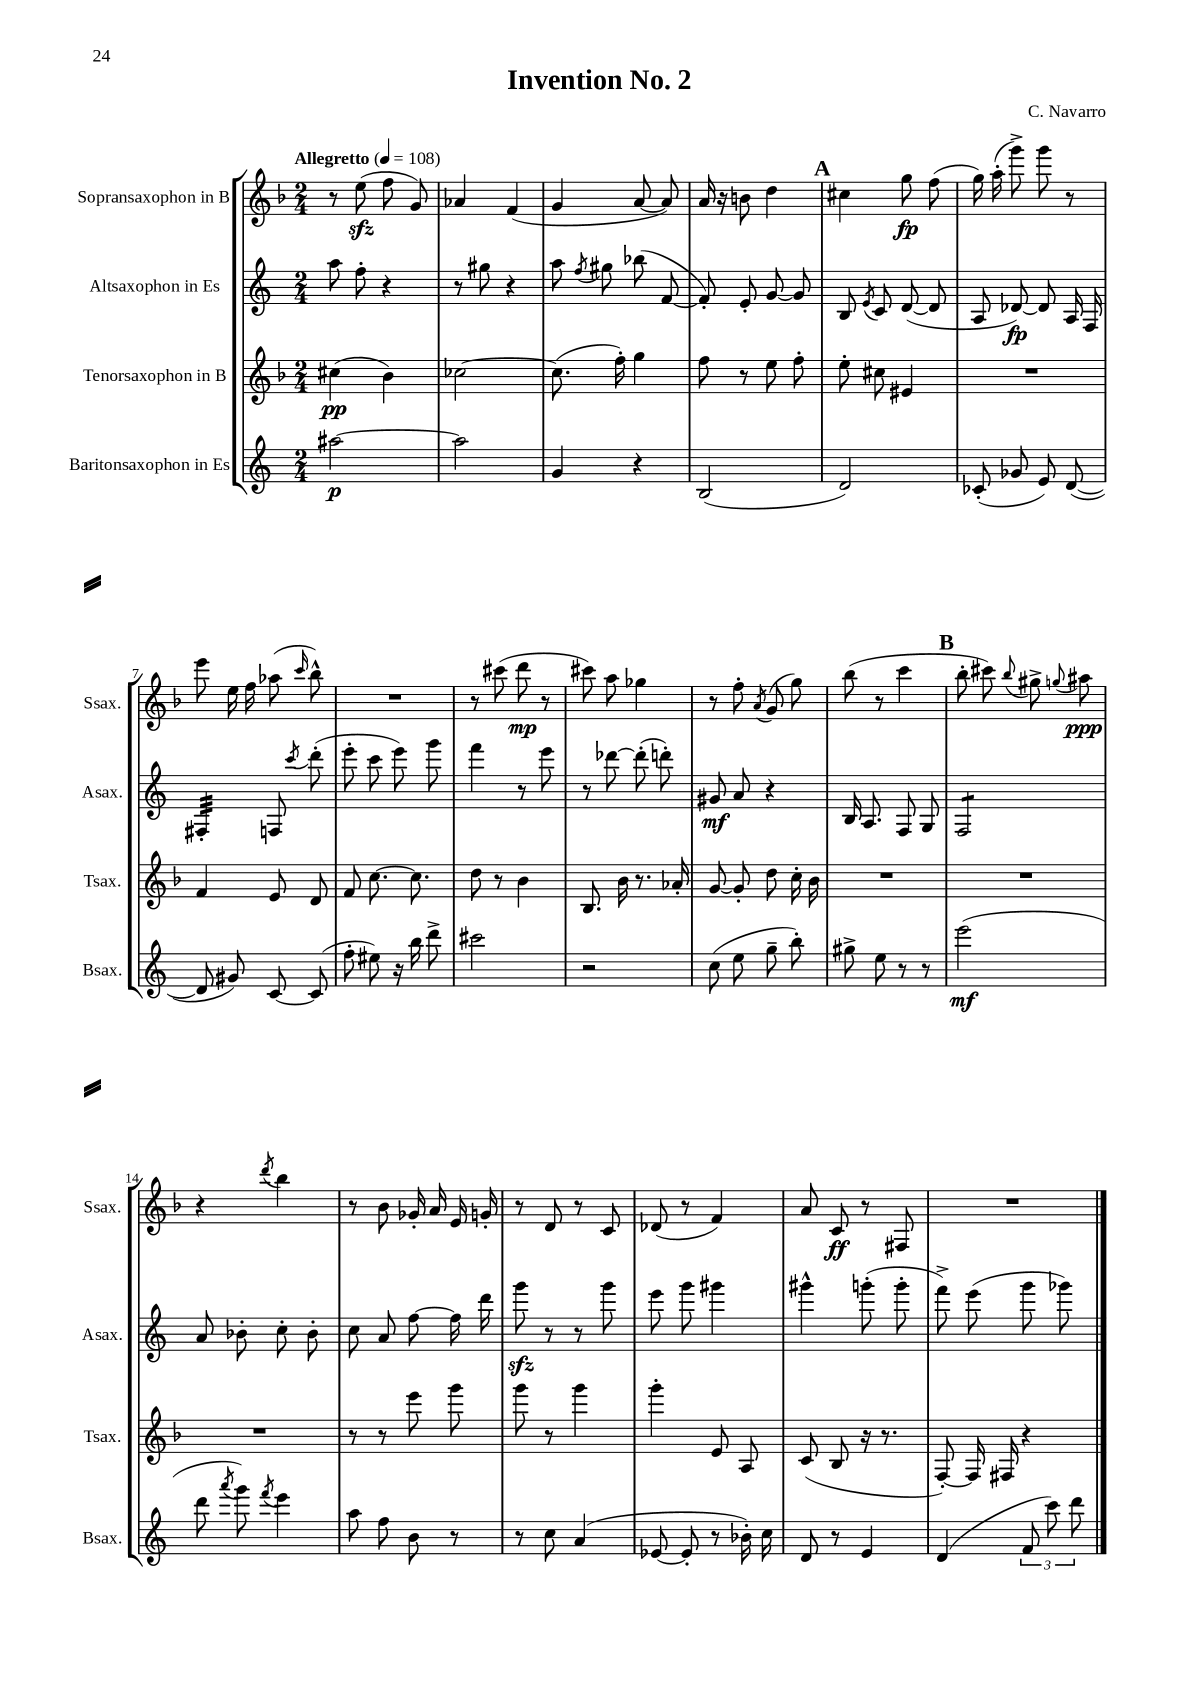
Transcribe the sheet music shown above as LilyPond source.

\header { title = "Invention No. 2" composer = "C. Navarro" }
<<
\new StaffGroup <<
\new Staff = "s0" \with { instrumentName = "Sopransaxophon in B" shortInstrumentName = "Ssax." } {
    \clef treble \key f \major \numericTimeSignature \time 2/4 \tempo "Allegretto" 4 = 108
    \autoBeamOff r8 e''8\sfz( f''8 g'8) |
    aes'4 f'4( |
    g'4 a'8~ a'8) |
    a'16 r16 b'8 d''4 |
    \mark \markup { \bold "A" } cis''4 g''8\fp f''8( |
    g''16) a''16-.( g'''8->) g'''8 r8 |
    e'''8 e''16 f''16 aes''8( \grace { c'''16 } bes''8-^) |
    R2 |
    r8 cis'''8( d'''8\mp r8 |
    cis'''8) a''8 ges''4 |
    r8 f''8-. \acciaccatura { a'8 } g'8( g''8) |
    bes''8( r8 c'''4 |
    \mark \markup { \bold "B" } bes''8-. cis'''8) \appoggiatura { bes''8 } gis''8-> \appoggiatura { g''8 } ais''8\ppp |
    r4 \acciaccatura { d'''8 } bes''4 |
    r8 bes'8 ges'16-. a'16 e'16 g'16-. |
    r8 d'8 r8 c'8 |
    des'8( r8 f'4) |
    a'8 c'8\ff r8 fis8 |
    R2 \bar "|." |
}
\new Staff = "s1" \with { instrumentName = "Altsaxophon in Es" shortInstrumentName = "Asax." } {
    \clef treble \key c \major \numericTimeSignature \time 2/4
    \autoBeamOff a''8 f''8-. r4 |
    r8 gis''8 r4 |
    a''8 \acciaccatura { f''8 } gis''8 bes''8( f'8~ |
    f'8-.) e'8-. g'8~ g'8 |
    \mark \markup { \bold "A" } b8 \acciaccatura { e'8 } c'8 d'8~( d'8 |
    a8 des'8~\fp) des'8 a16 f16 |
    fis4:32-. f8 \acciaccatura { c'''8 } d'''8-.( |
    e'''8-. c'''8 e'''8) g'''8 |
    f'''4 r8 e'''8 |
    r8 des'''8~ des'''8-.( d'''8-.) |
    gis'8\mf a'8 r4 |
    b16 a8. f8 g8 |
    \mark \markup { \bold "B" } f2:8 |
    a'8 bes'8-. c''8-. bes'8-. |
    c''8 a'8 f''8~ f''16 d'''16 |
    g'''8\sfz r8 r8 g'''8 |
    e'''8 g'''8 gis'''4 |
    gis'''4-^ g'''8-.( g'''8-. |
    f'''8->) e'''8( g'''8 ges'''8) \bar "|." |
}
\new Staff = "s2" \with { instrumentName = "Tenorsaxophon in B" shortInstrumentName = "Tsax." } {
    \clef treble \key f \major \numericTimeSignature \time 2/4
    \autoBeamOff cis''4\pp( bes'4) |
    ces''2~ |
    ces''8.( f''16-.) g''4 |
    f''8 r8 e''8 f''8-. |
    \mark \markup { \bold "A" } e''8-. cis''8 eis'4 |
    R2 |
    f'4 e'8 d'8 |
    f'8 c''8.~ c''8. |
    d''8 r8 bes'4 |
    bes8. bes'16 r8. aes'16-. |
    g'8~ g'8-. d''8 c''16-. bes'16 |
    R2 |
    \mark \markup { \bold "B" } R2 |
    R2 |
    r8 r8 e'''8 g'''8 |
    g'''8 r8 g'''4 |
    g'''4-. e'8 a8 |
    c'8( bes8 r16 r8. |
    f8~-.) f16 fis16 r4 \bar "|." |
}
\new Staff = "s3" \with { instrumentName = "Baritonsaxophon in Es" shortInstrumentName = "Bsax." } {
    \clef treble \key c \major \numericTimeSignature \time 2/4
    \autoBeamOff ais''2~\p |
    ais''2 |
    g'4 r4 |
    b2( |
    \mark \markup { \bold "A" } d'2) |
    ces'8-.( ges'8 e'8) d'8~( |
    d'8 gis'8) c'8~ c'8( |
    f''8-. eis''8) r16 b''16 d'''8-> |
    cis'''2 |
    r2 |
    c''8( e''8 g''8-- b''8-.) |
    gis''8-> e''8 r8 r8 |
    \mark \markup { \bold "B" } e'''2\mf( |
    d'''8 \acciaccatura { a'''8 } g'''8) \acciaccatura { f'''8 } e'''4 |
    a''8 f''8 b'8 r8 |
    r8 c''8 a'4( |
    ees'8~ ees'8-. r8 bes'16-.) c''16 |
    d'8 r8 e'4 |
    d'4( \tuplet 3/2 { f'8 c'''8) d'''8 } \bar "|." |
}
>>
>>
